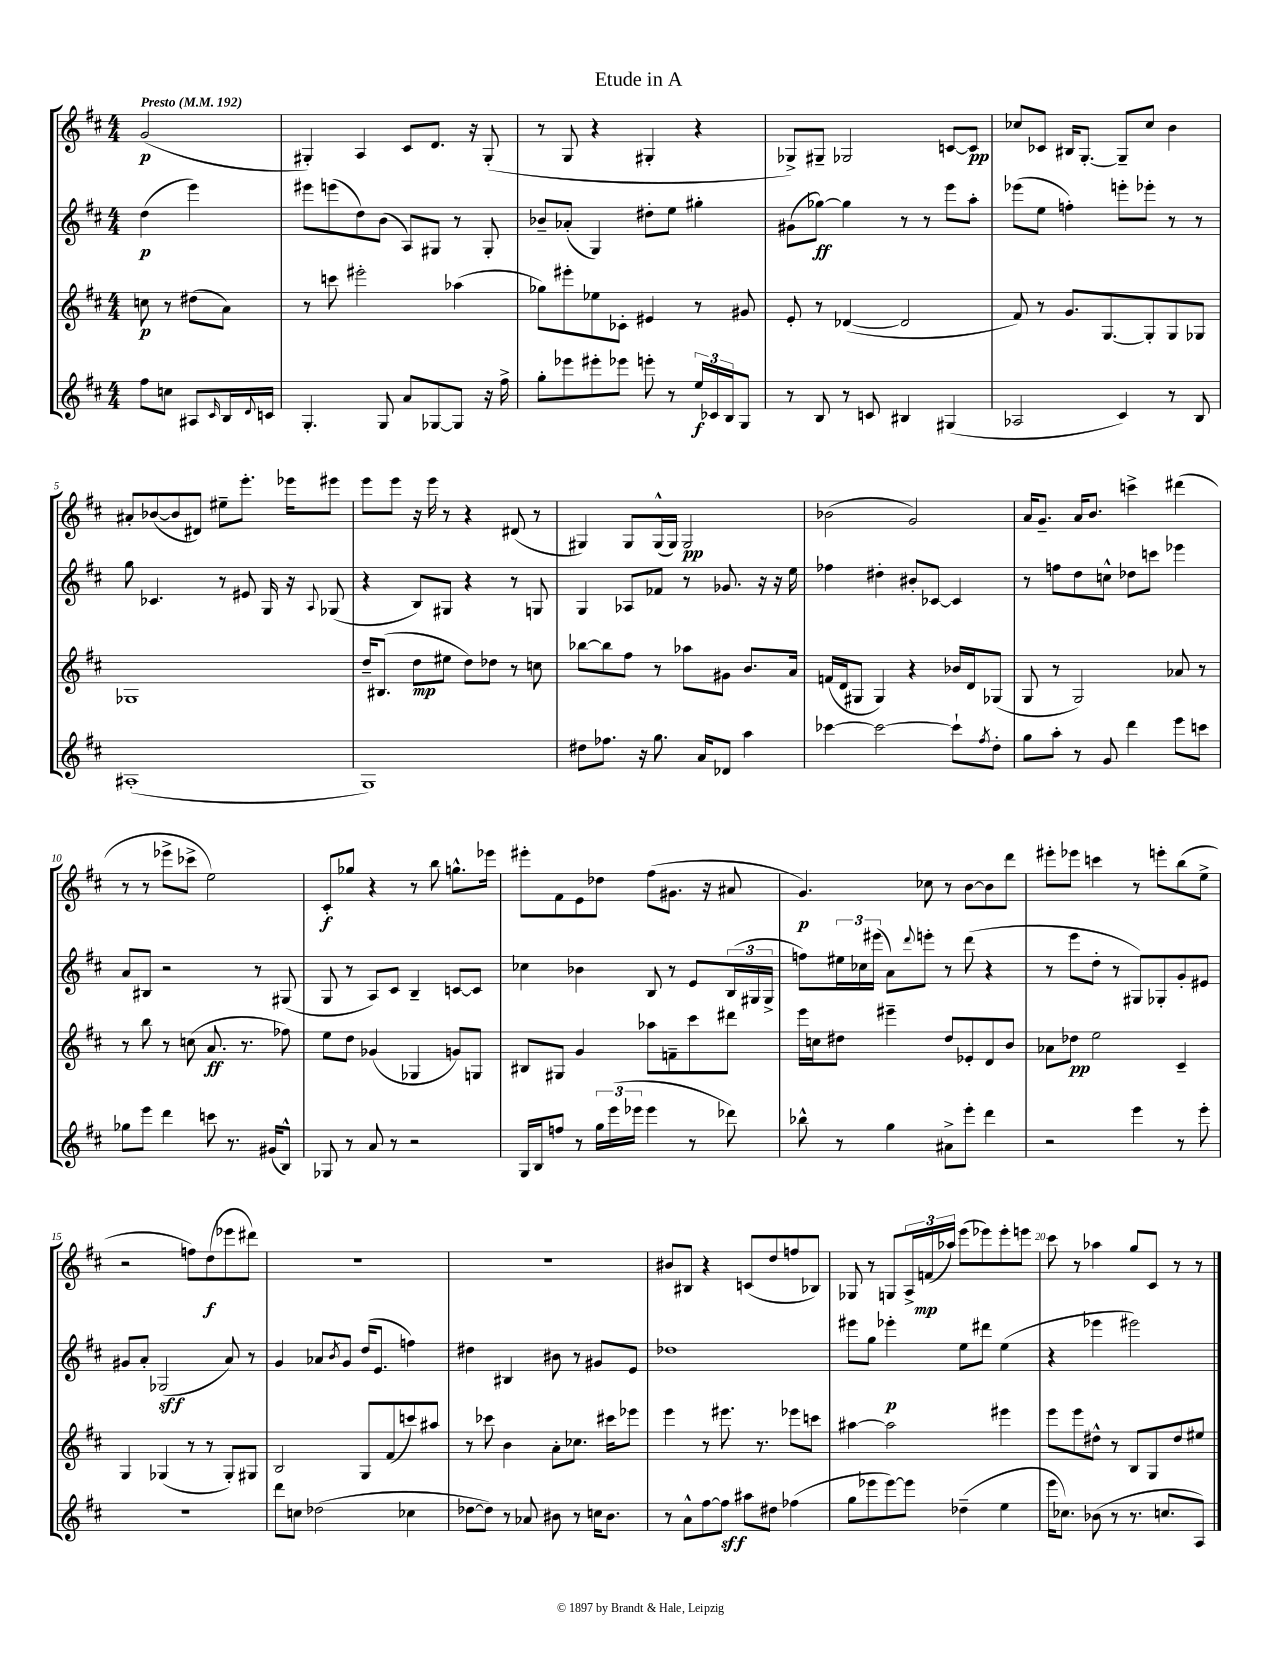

**kern	**dynam	**kern	**dynam	**kern	**dynam	**kern	**dynam
*part4	*part4	*part3	*part3	*part2	*part2	*part1	*part1
*staff4	*staff4	*staff3	*staff3	*staff2	*staff2	*staff1	*staff1
*clefG2	*	*clefG2	*	*clefG2	*	*clefG2	*
*k[f#c#]	*	*k[f#c#]	*	*k[f#c#]	*	*k[f#c#]	*
*M4/4	*	*M4/4	*	*M4/4	*	*M4/4	*
*MM192	*	*MM192	*	*MM192	*	*MM192	*
=	=	=	=	=	=	=	=
!	!	!	!	!	!	!LO:TX:a:B:t=Presto	!
8ff#\L	.	8ccn\	p	(4dd\	p	(2g/	p
8ccn\J	.	8r	.	.	.	.	.
8A#X/L	.	(8dd#X\L	.	4eee\)	.	.	.
16qqc#/	.	.	.	.	.	.	.
16B/L	.	8a\J)	.	.	.	.	.
8qqd/	.	.	.	.	.	.	.
16cn/JJ	.	.	.	.	.	.	.
=1	=1	=1	=1	=1	=1	=1	=1
4.G'/	.	8r	.	8eee#X\L	.	4G#X'/)	.
.	.	8cccn\	.	(8eeen\	.	.	.
.	.	2eee#X'\	.	8dd\)	.	4A/	.
8G/	.	.	.	(8b\J	.	.	.
8a/L	.	.	.	8A/L)	.	8c#/L	.
[8G-X/	.	.	.	8G#X/J	.	8.d/J	.
8G-/J]	.	(4aa-X\	.	8r	.	.	.
.	.	.	.	.	.	16r	.
16r	.	.	.	8G#'/	.	(8G#'/	.
16ff#^\	.	.	.	.	.	.	.
=2	=2	=2	=2	=2	=2	=2	=2
8gg'\L	.	8gg-X\L)	.	8b-X~/L	.	8r	.
8eee-X\	.	8eee#X'\	.	(8a-X'/J	.	8G/	.
8eee#X'\	.	8ee-X\	.	4G/)	.	4r	.
8eee-X\J	.	8c-X'\J	.	.	.	.	.
8eeen'\	.	4e#X/	.	8dd#X'\L	.	4G#X'/	.
8r	.	.	.	8ee\J	.	.	.
24ee/LL	f	8r	.	4gg#X'\	.	4r	.
24c-X/	.	.	.	.	.	.	.
24B/J	.	.	.	.	.	.	.
8G/J	.	8g#X/	.	.	.	.	.
=3	=3	=3	=3	=3	=3	=3	=3
8r	.	8e'/	.	(8g#X\L	.	8G-X^/L)	.
8B/	.	8r	.	[8gg-X\J)	ff	8G#X~/J	.
8r	.	([4d-X/	.	4gg-\]	.	2G-X/	.
8cn/	.	.	.	.	.	.	.
4B#X/	.	2d-/]	.	8r	.	.	.
.	.	.	.	8r	.	.	.
(4G#X/	.	.	.	8eee\L	.	[8cn/L	.
.	.	.	.	8aa'\J	.	8c/J]	pp
=4	=4	=4	=4	=4	=4	=4	=4
2A-X/	.	8f#/)	.	(8eee-X\L	.	8cc-X/L	.
.	.	8r	.	8ee\J	.	8c-X/J	.
.	.	8.g/L	.	4ffn'\)	.	16B#X/KL	.
.	.	.	.	.	.	[8.G'/J	.
.	.	[8.G/	.	.	.	.	.
4c#/)	.	.	.	8eeen'\L	.	8G~/L]	.
.	.	8G'/]	.	8eee-X'\J	.	8cc-/J	.
8r	.	8G/	.	8r	.	4b\	.
8B/	.	8G-X/J	.	8r	.	.	.
!!LO:LB:g=z
=5	=5	=5	=5	=5	=5	=5	=5
(1A#X'	.	1G-X	.	8gg\	.	8a#X'/L	.
.	.	.	.	4.c-X/	.	([8b-X/	.
.	.	.	.	.	.	8b-/]	.
.	.	.	.	.	.	8d#X/J)	.
.	.	.	.	8r	.	8ee#X~\L	.
.	.	.	.	8e#X/	.	8.eee'\J	.
.	.	.	.	16G/	.	.	.
.	.	.	.	16r	.	16eee-X\KL	.
.	.	.	.	8qqA/	.	.	.
.	.	.	.	(8G-X/	.	8eee#X\J	.
=6	=6	=6	=6	=6	=6	=6	=6
1G)	.	16dd~/KL	.	4r	.	8eee\L	.
.	.	(8.B#X/J	.	.	.	.	.
.	.	.	.	.	.	8eee\J	.
.	.	8dd\L	mp	8B/L)	.	16r	.
.	.	.	.	.	.	16eee\	.
.	.	8ee#X\J	.	8G#X/J	.	8r	.
.	.	8dd\L)	.	4r	.	4r	.
.	.	8dd-X\J	.	.	.	.	.
.	.	8r	.	8r	.	(8d#X/	.
.	.	8ccn\	.	8Gn/	.	8r	.
=7	=7	=7	=7	=7	=7	=7	=7
8dd#X\L	.	[8bb-X\L	.	4G/	.	4G#X/)	.
8.ff-X\J	.	8bb-\]	.	.	.	.	.
.	.	8ff#\J	.	8A-X/L	.	8G#/L	.
16r	.	.	.	.	.	.	.
8.gg\	.	8r	.	8f-X/J	.	(16G#^^/L	.
.	.	.	.	.	.	16G#/JJ)	.
.	.	8aa-X\L	.	8r	.	2G#/	pp
16a/KL	.	.	.	.	.	.	.
8d-X/J	.	8g#X\J	.	8.g-X/	.	.	.
4aa\	.	8.b/L	.	.	.	.	.
.	.	.	.	16r	.	.	.
.	.	.	.	16r	.	.	.
.	.	16a/Jk	.	16ee\	.	.	.
=8	=8	=8	=8	=8	=8	=8	=8
[4ccc-X\	.	(16fn/LL	.	4ff-X\	.	(2b-X\	.
.	.	16d/J	.	.	.	.	.
.	.	8G#X/J	.	.	.	.	.
2ccc-\_	.	4G#/)	.	4dd#X'\	.	.	.
.	.	4r	.	8b#X'/L	.	2g/)	.
.	.	.	.	[8c-X/J	.	.	.
8ccc-`\L]	.	16b-X/LL	.	4c-/]	.	.	.
.	.	16d/J	.	.	.	.	.
8qff#/	.	.	.	.	.	.	.
8dd'\J	.	(8G-X/J	.	.	.	.	.
=9	=9	=9	=9	=9	=9	=9	=9
8gg\L	.	8G/	.	8r	.	16a/KL	.
.	.	.	.	.	.	8.g~/J	.
8aa'\J	.	8r	.	8ffn\L	.	.	.
8r	.	2G/)	.	8dd\	.	16a/KL	.
.	.	.	.	.	.	8.b/J	.
8g/	.	.	.	8ccn^^\J	.	.	.
4ddd\	.	.	.	8dd-X\L	.	4cccn^\	.
.	.	.	.	8cccn\J	.	.	.
8eee\L	.	8a-X/	.	4eee-X\	.	(4ddd#X\	.
8cccn\J	.	8r	.	.	.	.	.
!!LO:LB:g=z
=10	=10	=10	=10	=10	=10	=10	=10
8gg-X\L	.	8r	.	8a/L	.	8r	.
8eee\J	.	8bb\	.	8B#X/J	.	8r	.
4ddd\	.	8r	.	2r	.	8eee-X^\L	.
.	.	(8ccn\	.	.	.	8ccc-X^\J	.
8cccn\	.	8.a/	ff	.	.	2ee\)	.
8.r	.	.	.	.	.	.	.
.	.	8.r	.	.	.	.	.
.	.	.	.	8r	.	.	.
(16g#X/KL	.	.	.	.	.	.	.
8B^^/J)	.	8ff-X\)	.	(8G#X/	.	.	.
=11	=11	=11	=11	=11	=11	=11	=11
8G-X/	.	8ee\L	.	8G/	.	8c#'/L	f
8r	.	8dd\J	.	8r	.	8gg-X/J	.
8a/	.	(4g-X/	.	8A/L)	.	4r	.
8r	.	.	.	8c#/J	.	.	.
2r	.	4G-X/	.	4B~/	.	8r	.
.	.	.	.	.	.	8bb\	.
.	.	8gn/L)	.	[8cn/L	.	8.ggn^^\L	.
.	.	8Gn/J	.	8c/J]	.	.	.
.	.	.	.	.	.	16eee-X\Jk	.
=12	=12	=12	=12	=12	=12	=12	=12
16G/LL	.	8B#X/L	.	4cc-X\	.	8eee#X'\L	.
16B/J	.	.	.	.	.	.	.
8ffn/J	.	8G#X/J	.	.	.	8f#\	.
8r	.	4g/	.	4b-X\	.	8e\	.
24gg\LL	.	.	.	.	.	8dd-X\J	.
(24eee\	.	.	.	.	.	.	.
24eee-X\JJ	.	.	.	.	.	.	.
4eee-\	.	8aa-X\L	.	8B/	.	(8ff#\L	.
.	.	8fn~\	.	8r	.	8.g#X\J	.
8r	.	8ccc#\	.	8e/L	.	.	.
.	.	.	.	.	.	16r	.
8ddd-X\)	.	8ddd#X\J	.	(24B/L	.	8a#X/	.
.	.	.	.	24G#X/	.	.	.
.	.	.	.	24G#^/JJ	.	.	.
=13	=13	=13	=13	=13	=13	=13	=13
8bb-X^^\	.	16eee\LL	.	8ffn\L)	.	4.g/)	p
.	.	16ccn\J	.	.	.	.	.
8r	.	8dd#X\J	.	24ee#X\L	.	.	.
.	.	.	.	24cc-X\	.	.	.
.	.	.	.	(24eee#X\JJ	.	.	.
4gg\	.	4eee#X~\	.	8a\L)	.	.	.
.	.	.	.	8qqddd/	.	.	.
.	.	.	.	8eeen'\J	.	8cc-X\	.
8a#X^\L	.	8dd#/L	.	8r	.	8r	.
8eee'\J	.	8e-X'/	.	(8ddd\	.	[8b\L	.
4ddd\	.	8d/	.	4r	.	8b\]	.
.	.	8b/J	.	.	.	8ddd\J	.
=14	=14	=14	=14	=14	=14	=14	=14
2r	.	8a-X\L	.	8r	.	8eee#X'\L	.
.	.	8dd-X\J	pp	8eee\L	.	8eee-X\J	.
.	.	2ee\	.	8dd'\J	.	4cccn\	.
.	.	.	.	8r	.	.	.
4eee\	.	.	.	8G#X/L)	.	8r	.
.	.	.	.	8G-X'/	.	8eeen'\L	.
8r	.	4c#~/	.	8g'/	.	(8bb\	.
8eee'\	.	.	.	8e#X/J	.	8ee^\J	.
!!LO:LB:g=z
=15	=15	=15	=15	=15	=15	=15	=15
1r	.	4G/	.	8g#X/L	.	2r	.
.	.	.	.	8a'/J	.	.	.
.	.	(4G-X/	.	(2G-X/	sff	.	.
.	.	8r	.	.	.	8ffn\L)	.
.	.	8r	.	.	.	(8dd\	f
.	.	8G-'/L)	.	8a/)	.	8eee-X\	.
.	.	8G#X/J	.	8r	.	8ddd#X\J)	.
=16	=16	=16	=16	=16	=16	=16	=16
8ddd\L	.	2B/	.	4g/	.	1r	.
8ccn\J	.	.	.	.	.	.	.
(2dd-X\	.	.	.	8a-X/L	.	.	.
.	.	.	.	8qb/	.	.	.
.	.	.	.	8g/J	.	.	.
.	.	8G/L	.	(16dd/KL	.	.	.
.	.	.	.	8.e/J	.	.	.
.	.	(8f#/	.	.	.	.	.
4cc-X\	.	8cccn/)	.	4ffn\)	.	.	.
.	.	8aa#X/J	.	.	.	.	.
=17	=17	=17	=17	=17	=17	=17	=17
[8dd-X\L	.	8r	.	4dd#X\	.	1r	.
8dd-\J])	.	8ccc-X\	.	.	.	.	.
8r	.	4b\	.	4B#X/	.	.	.
8a-X/	.	.	.	.	.	.	.
8b#X\	.	8a'\L	.	8b#X\	.	.	.
8r	.	8.cc-X\J	.	8r	.	.	.
16ccn\KL	.	.	.	8g#X/L	.	.	.
8.b#\J	.	16ccc#X\KL	.	.	.	.	.
.	.	8eee-X\J	.	8e/J	.	.	.
=18	=18	=18	=18	=18	=18	=18	=18
8r	.	4eee\	.	1dd-X	.	8b#X/L	.
8a^^\L	.	.	.	.	.	8B#X/J	.
[8ff#\	.	8r	.	.	.	4r	.
8ff#\J]	sff	8.eee#X\	.	.	.	.	.
8aa#X\L	.	.	.	.	.	(8cn/L	.
.	.	8.r	.	.	.	.	.
8dd#X\J	.	.	.	.	.	8dd/	.
(4ff-X\	.	8eee-X\L	.	.	.	8ffn/	.
.	.	8cccn\J	.	.	.	8B-X/J)	.
=19	=19	=19	=19	=19	=19	=19	=19
8gg\L	.	[4aa#X\	.	8eee#X\L	.	8G-X/	.
8eee-X\	.	.	.	8gg\J	.	8r	.
[8eee-\)	.	2aa#\]	.	4eee-X'\	p	8Gn/L	.
8eee-\J]	.	.	.	.	.	24A^/L	.
.	.	.	.	.	.	(24fn/	mp
.	.	.	.	.	.	24aa-X/JJ)	.
(4dd-X~\	.	.	.	8ee\L	.	(8eee\L	.
.	.	.	.	8ddd#X\J	.	8eee-X\)	.
4ee\	.	4eee#X\	.	(4ee\	.	8eee-'\	.
.	.	.	.	.	.	8eeen\J	.
=20	=20	=20	=20	=20	=20	=20	=20
16eee\KL	.	8eee\L	.	4r	.	8ccc#\	.
8.cc-X\J)	.	.	.	.	.	.	.
.	.	8eee\	.	.	.	8r	.
(8b-X\	.	8dd#X^^\J	.	4eee-X\	.	4aa-X\	.
8r	.	8r	.	.	.	.	.
8.r	.	8B/L	.	2eee#X\)	.	8gg/L	.
.	.	8G/	.	.	.	8c#/J	.
8.ccn/L	.	.	.	.	.	.	.
.	.	8dd#/	.	.	.	8r	.
8A/J)	.	8ee#X/J	.	.	.	8r	.
==	==	==	==	==	==	==	==
*-	*-	*-	*-	*-	*-	*-	*-
